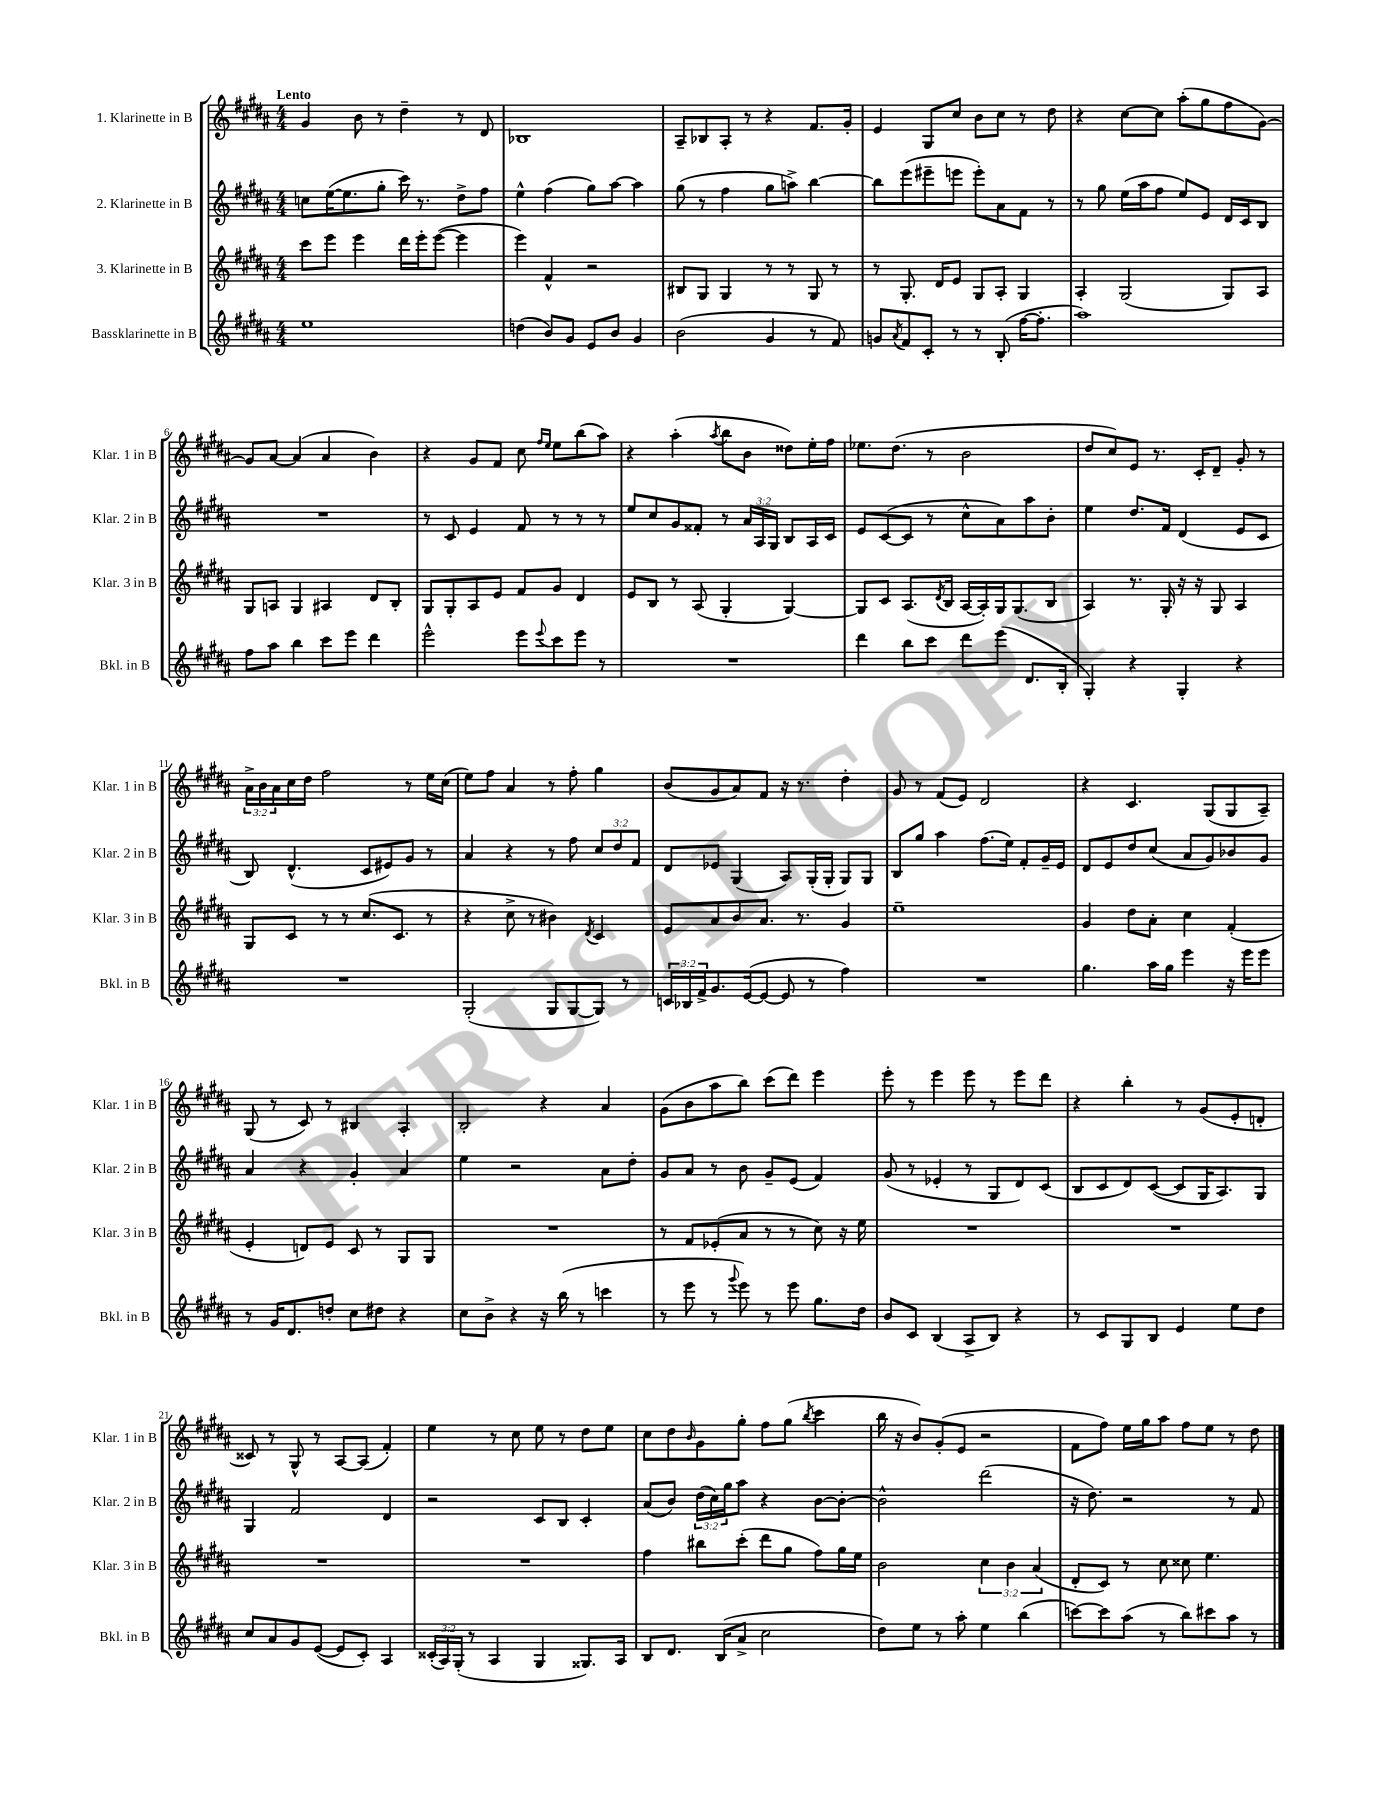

**kern	**kern	**kern	**kern
*staff4	*staff3	*staff2	*staff1
*clefG2	*clefG2	*clefG2	*clefG2
*k[f#c#g#d#a#]	*k[f#c#g#d#a#]	*k[f#c#g#d#a#]	*k[f#c#g#d#a#]
*M4/4	*M4/4	*M4/4	*M4/4
1ee	8ccc#	8cc	4g#
.	8eee	([16ee	.
.	.	8.ee]	.
.	4eee	.	8b
.	.	8gg#'	8r
.	16ddd#	16ccc#)	4dd#~
.	16eee'	8.r	.
.	([8eee	.	.
.	4eee]	8dd#^	8r
.	.	8ff#	8d#
=	=	=	=
(4dd	4eee)	4ee^^	1B-
8b)	4f#^^	(4ff#	.
8g#	.	.	.
8e	2r	8gg#)	.
8b	.	[8aa#	.
4g#	.	4aa#]	.
=	=	=	=
(2b	8B#	(8gg#	8A#~
.	8G#	8r	8B-
.	4G#	4ff#	8A#'
.	.	.	8r
4g#	8r	8gg#	4r
.	8r	8aa^)	.
8r	8G#	[4bb	8.f#
8f#)	8r	.	.
.	.	.	16g#'
=	=	=	=
8g	8r	8bb]	4e
8qa#	.	.	.
8f#	8.G#'	(8eee	.
8c#'	.	8eee#~	8G#
.	16d#	.	.
8r	8e	8eee	8cc#
8r	8G#	8eee')	8b
(8B'	8A#'	8a#	8cc#
[16ff#	4G#	8f#	8r
8.ff#']	.	.	.
.	.	8r	8dd#
=	=	=	=
1aa#)	4A#'	8r	4r
.	.	8gg#	.
.	(2G#	(16ee	[8cc#
.	.	16aa#	.
.	.	8ff#	8cc#]
.	.	8ee)	(8aa#'
.	.	8e	8gg#
.	8G#)	16d#	8ff#
.	.	16c#	.
.	8A#	8B	[8g#)
=	=	=	=
8ff#	8G#	1r	8g#]
8aa#	8A	.	[8a#
4bb	4G#	.	(4a#]
8ccc#	4A#	.	4a#
8eee	.	.	.
4ddd#	8d#	.	4b)
.	8B'	.	.
=	=	=	=
2eee^^	8G#	8r	4r
.	8G#'	8c#	.
.	8A#	4e	8g#
.	8e	.	8f#
8eee	8f#	8f#	8cc#
.	.	.	16qqff#
8qqeee	.	.	16qqee
8ccc#	8g#	8r	8ee
8eee	4d#	8r	(8bb
8r	.	8r	8aa#)
=	=	=	=
1r	8e	8ee	4r
.	8B	8cc#	.
.	8r	8g#	(4aa#'
.	(8A#	8f##'	.
.	.	.	8qaa#
.	4G#'	8r	8bb
.	.	24a#	8b
.	.	24A#	.
.	.	24G#	.
.	[4G#)	8B	8dd##)
.	.	16A#	16ee'
.	.	16c#	16ff#
=	=	=	=
4ddd#	8G#]	8e	8.ee-
.	8c#	([8c#	.
.	.	.	(8.dd#
8bb	(8.A#	8c#]	.
8ccc#	.	8r	8r
.	8qd#	.	.
.	16B	.	.
8ddd#	[16A#	8cc#^^	2b
.	16A#'])	.	.
(8eee	16G#	8a#)	.
.	(8.G#	.	.
8.d#	.	8aa#	.
.	8B	8b'	.
16B'	.	.	.
=	=	=	=
4G#')	4A#)	4ee	8dd#
.	.	.	8cc#)
4r	8.r	8.dd#	8e
.	.	.	8.r
.	16G#'	16f#	.
4G#'	16r	(4d#	.
.	16r	.	16c#'
.	8G#	.	8d#~
4r	4A#	8e	8g#'
.	.	8c#	8r
=	=	=	=
1r	8G#	8B)	24a#^
.	.	.	24b
.	.	.	24a#
.	8c#	(4.d#^^	16cc#
.	.	.	16dd#
.	8r	.	2ff#
.	8r	.	.
.	(8.cc#	8c#	.
.	.	8e#)	.
.	8.c#	.	.
.	.	8g#	8r
.	8r	8r	16ee
.	.	.	(16cc#
=	=	=	=
(2G#'	4r	4a#	8ee)
.	.	.	8ff#
.	8cc#^	4r	4a#
.	8r	.	.
8G#	4b#)	8r	8r
[8G#	.	8ff#	8ff#'
.	8qd#	.	.
8G#])	4c#	12cc#	4gg#
.	.	12dd#	.
8r	.	.	.
.	.	12f#	.
=	=	=	=
24c	8e	8d#	(8b
24B-	.	.	.
24f#^	.	.	.
8.g#	8a#	8e-	8g#
.	8b	(4G#	8a#)
([16e	.	.	.
8e_	8.a#	.	8f#
8e]	.	8A#)	16r
.	8.r	.	8.r
8r	.	(16G#'	.
.	.	16G#'	.
4ff#)	4g#	8G#)	4dd#'
.	.	8G#	.
=	=	=	=
1r	1ee~	8B	8g#
.	.	8gg#	8r
.	.	4aa#	(8f#
.	.	.	8e)
.	.	(8.ff#	2d#
.	.	16ee)	.
.	.	8f#'	.
.	.	16g#~	.
.	.	16e	.
=	=	=	=
4.gg#	4g#	8d#	4r
.	.	8e	.
.	8dd#	8dd#	4.c#
16aa#	8a#'	(8cc#	.
16gg#	.	.	.
4eee	4cc#	8a#	.
.	.	8g#)	(8G#
16r	(4f#'	8b-	8G#
16eee	.	.	.
8eee	.	8g#	8A#~)
=	=	=	=
8r	4e'	4a#	(8G#
16g#	.	.	8r
8.d#	.	.	.
.	8d)	4r	8c#)
8dd'	8e	.	8r
8cc#	8c#	4g#'	4B#
8dd#	8r	.	.
4r	8G#	4a#	4A#'
.	8G#	.	.
=	=	=	=
8cc#	1r	4ee	2B'
8b^	.	.	.
4r	.	2r	.
16r	.	.	4r
(16bb	.	.	.
8r	.	.	.
4ccc	.	8a#	4a#
.	.	8dd#'	.
=	=	=	=
8r	8r	8g#	(8g#
8eee	8f#	8a#	8b
8r	(8e-'	8r	8aa#
8qqggg#	.	.	.
8eee)	8a#	8b	8bb)
8r	8r	8g#~	(8ccc#
8eee	8r	(8e	8ddd#)
8.gg#	8cc#)	4f#)	4eee
.	16r	.	.
16dd#	16ee	.	.
=	=	=	=
8b	1r	(8g#	8eee'
8c#	.	8r	8r
(4B	.	4e-'	4eee
8A#^	.	8r	8eee
8B)	.	8G#	8r
4r	.	8d#)	8eee
.	.	(8c#	8ddd#
=	=	=	=
8r	1r	8B	4r
8c#	.	8c#	.
8G#	.	8d#)	4bb'
8B	.	([8c#	.
4e	.	8c#]	8r
.	.	16G#	(8g#
.	.	8.A#)	.
8ee	.	.	8e'
8dd#	.	8G#	8d'
=	=	=	=
8cc#	1r	4G#	8c##)
8a#	.	.	8r
8g#	.	2f#	8G#^^
([8e	.	.	8r
8e]	.	.	[8A#
8c#')	.	.	(8A#]
4A#	.	4d#	4f#')
=	=	=	=
(24c##'	1r	2r	4ee
24A#)	.	.	.
(24G#'	.	.	.
8r	.	.	.
4A#	.	.	8r
.	.	.	8cc#
4G#	.	8c#	8ee
.	.	8B	8r
8.G##)	.	4c#'	8dd#
.	.	.	8ee
16A#	.	.	.
=	=	=	=
8B	4ff#	(8a#	8cc#
8.d#	.	8b)	8dd#
.	.	.	16qqb
.	8bb#	(24dd#	8g#
.	.	24cc#)	.
(16B	.	.	.
.	.	24gg#	.
8a#^	(8ccc#'	8aa#	8gg#'
2cc#	8ddd#	4r	8ff#
.	8gg#	.	(8gg#
.	.	.	8qbb
.	8ff#)	[8b	4ccc#
.	16gg#	8b'_	.
.	16ee	.	.
=	=	=	=
8dd#)	2b	2b^^]	16bb
.	.	.	16r
8ee	.	.	8b)
8r	.	.	(8g#'
8aa#'	.	.	8e
4ee	6cc#	(2ddd#	2r
.	6b	.	.
(4bb	.	.	.
.	(6a#	.	.
=	=	=	=
[8ccc)	8d#'	16r	8f#
.	.	8.dd#)	.
8ccc]	8c#)	.	8ff#)
(8aa#	8r	2r	16ee
.	.	.	16gg#
8r	8cc#	.	8aa#
8bb)	8cc##	.	8ff#
8ccc#	4.ee	.	8ee
8aa#	.	8r	8r
8r	.	8f#	8dd#
==	==	==	==
*-	*-	*-	*-
